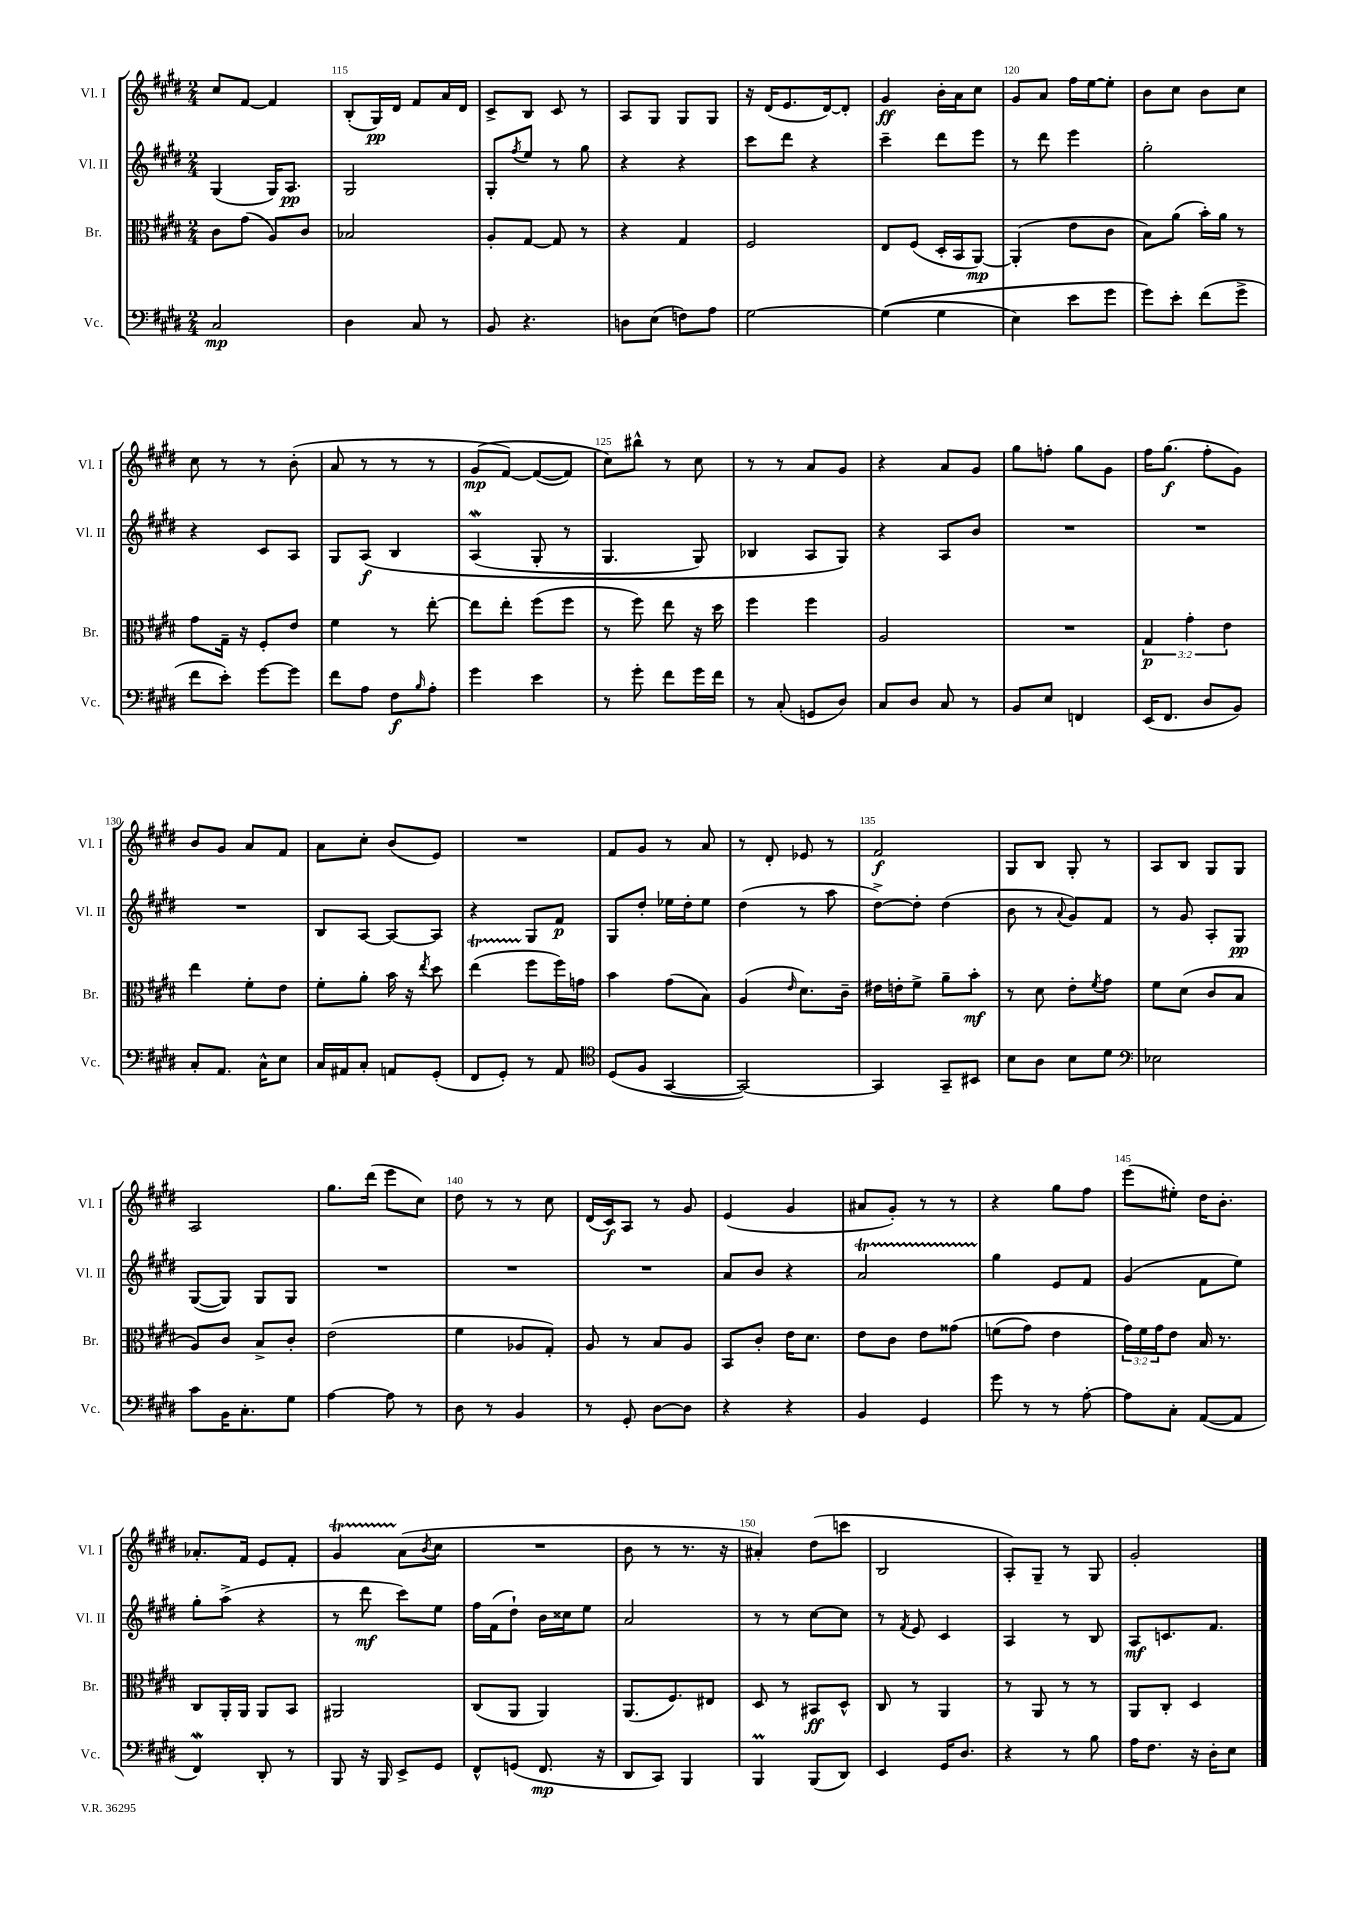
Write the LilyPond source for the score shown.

<<
\new StaffGroup <<
\new Staff = "s0" \with { instrumentName = "Vl. I" shortInstrumentName = "Vl. I" } {
    \clef treble \key e \major \numericTimeSignature \time 2/4
    cis''8 fis'8~ fis'4 |
    b8-.( gis16\pp) dis'16 fis'8 a'16 dis'16 |
    cis'8-> b8 cis'8 r8 |
    a8 gis8 gis8 gis8 |
    r16 dis'16( e'8. dis'16~) dis'8-. |
    gis'4\ff b'16-. a'16 cis''8 |
    gis'8 a'8 fis''16 e''16~ e''8-. |
    b'8 cis''8 b'8 cis''8 |
    cis''8 r8 r8 b'8-.( |
    a'8 r8 r8 r8 |
    gis'8\mp\( fis'8~) fis'8~( fis'8) |
    cis''8\) bis''8-^ r8 cis''8 |
    r8 r8 a'8 gis'8 |
    r4 a'8 gis'8 |
    gis''8 f''8-. gis''8 gis'8 |
    fis''16 gis''8.\f( fis''8-. gis'8) |
    b'8 gis'8 a'8 fis'8 |
    a'8 cis''8-. b'8( e'8) |
    R2 |
    fis'8 gis'8 r8 a'8 |
    r8 dis'8-. ees'8 r8 |
    fis'2\f |
    gis8 b8 gis8-. r8 |
    a8 b8 gis8 gis8 |
    a2 |
    gis''8. dis'''16( e'''8 cis''8) |
    dis''8 r8 r8 cis''8 |
    dis'16( cis'16\f) a8 r8 gis'8 |
    e'4( gis'4 |
    ais'8 gis'8-.) r8 r8 |
    r4 gis''8 fis''8 |
    e'''8( eis''8-.) dis''16 b'8.-. |
    aes'8.-. fis'16 e'8 fis'8-. |
    gis'4\startTrillSpan a'8\stopTrillSpan( \acciaccatura { b'8 } cis''8 |
    R2 |
    b'8 r8 r8. r16 |
    ais'4-.) dis''8( c'''8 |
    b2 |
    a8-.) gis8-- r8 gis8 |
    gis'2-. \bar "|." |
}
\new Staff = "s1" \with { instrumentName = "Vl. II" shortInstrumentName = "Vl. II" } {
    \clef treble \key e \major \numericTimeSignature \time 2/4
    gis4( gis16) a8.\pp |
    gis2 |
    gis8-. \acciaccatura { fis''8 } e''8 r8 gis''8 |
    r4 r4 |
    cis'''8 dis'''8 r4 |
    cis'''4-- dis'''8 e'''8 |
    r8 dis'''8 e'''4 |
    gis''2-. |
    r4 cis'8 a8 |
    gis8 a8\f\( b4 |
    a4\mordent( gis8-. r8 |
    gis4. gis8) |
    bes4 a8 gis8\) |
    r4 a8 b'8 |
    R2 |
    R2 |
    R2 |
    b8 a8~ a8~ a8 |
    r4 gis8 fis'8\p |
    gis8 dis''8-. ees''16 dis''16-. ees''8 |
    dis''4( r8 a''8 |
    dis''8~->) dis''8-. dis''4( |
    b'8 r8 \appoggiatura { a'8 } gis'8) fis'8 |
    r8 gis'8 a8-. gis8\pp |
    gis8~( gis8) gis8 gis8 |
    R2 |
    R2 |
    R2 |
    a'8 b'8 r4 |
    a'2\startTrillSpan |
    gis''4\stopTrillSpan e'8 fis'8 |
    gis'4( fis'8 e''8) |
    gis''8-. a''8->( r4 |
    r8 dis'''8\mf cis'''8) e''8 |
    fis''16 fis'16( dis''8-!) b'16 cisis''16 e''8 |
    a'2 |
    r8 r8 cis''8~ cis''8 |
    r8 \acciaccatura { fis'8 } e'8 cis'4 |
    a4 r8 b8 |
    a8\mf c'8. fis'8. \bar "|." |
}
\new Staff = "s2" \with { instrumentName = "Br." shortInstrumentName = "Br." } {
    \clef alto \key e \major \numericTimeSignature \time 2/4 \override Staff.TupletNumber.text = #tuplet-number::calc-fraction-text
    cis'8 gis'8( a8) cis'8 |
    bes2 |
    a8-. gis8~ gis8 r8 |
    r4 gis4 |
    fis2 |
    e8 fis8( dis16-. b,16 a,8~\mp) |
    a,4-.( e'8 cis'8 |
    b8) a'8( b'16-.) a'16 r8 |
    gis'8 gis16-- r16 fis8-. e'8 |
    fis'4 r8 e''8~-. |
    e''8 e''8-. fis''8( fis''8 |
    r8 fis''8) e''8 r16 dis''16 |
    fis''4 fis''4 |
    a2 |
    R2 |
    \tuplet 3/2 { gis4\p gis'4-. e'4 } |
    e''4 fis'8-. e'8 |
    fis'8-. a'8-. b'16 r16 \acciaccatura { e''8 } dis''8 |
    e''4\startTrillSpan( fis''8\stopTrillSpan fis''16) g'16 |
    b'4 gis'8( b8) |
    a4( \grace { e'16 } dis'8.) cis'16-- |
    eis'16 e'16-. fis'8-> a'8-- b'8-.\mf |
    r8 dis'8 e'8-. \acciaccatura { fis'8 } gis'8 |
    fis'8 dis'8( cis'8 b8 |
    a8) cis'8 b8-> cis'8-. |
    e'2( |
    fis'4 aes8 gis8-.) |
    a8 r8 b8 a8 |
    b,8 cis'8-. e'16 dis'8. |
    e'8 cis'8 e'8 gisis'8\( |
    f'8( gis'8) e'4 |
    \tuplet 3/2 { gis'16\) fis'16 gis'16 } e'8 b16 r8. |
    cis8 a,16-. a,16 a,8 b,8 |
    ais,2 |
    cis8( a,8 a,4) |
    a,8.( fis8.) eis8 |
    dis8 r8 bis,8\ff dis8-^ |
    cis8 r8 a,4 |
    r8 a,8 r8 r8 |
    a,8 cis8-. dis4 \bar "|." |
}
\new Staff = "s3" \with { instrumentName = "Vc." shortInstrumentName = "Vc." } {
    \clef bass \key e \major \numericTimeSignature \time 2/4
    cis2\mp |
    dis4 cis8 r8 |
    b,8 r4. |
    d8 e8( f8) a8 |
    gis2~ |
    gis4(\( gis4 |
    e4) e'8 gis'8 |
    gis'8\) e'8-. fis'8( gis'8-> |
    fis'8 e'8-.) gis'8~ gis'8 |
    fis'8 a8 fis8\f \grace { b16 } a8-. |
    gis'4 e'4 |
    r8 gis'8-. fis'8 gis'16 fis'16 |
    r8 cis8-.( g,8 dis8) |
    cis8 dis8 cis8 r8 |
    b,8 e8 f,4 |
    e,16( fis,8. dis8 b,8) |
    cis8-. a,8. cis16-^ e8 |
    cis16 ais,16 cis8-. a,8 gis,8-.( |
    fis,8 gis,8-.) r8 a,8 |
    \clef tenor dis8( fis8 gis,4~ |
    gis,2~) |
    gis,4 gis,8-- bis,8 |
    b8 a8 b8 dis'8 |
    \clef bass ees2 |
    cis'8 b,16 cis8.-. gis8 |
    a4~ a8 r8 |
    dis8 r8 b,4 |
    r8 gis,8-. dis8~ dis8 |
    r4 r4 |
    b,4 gis,4 |
    gis'8 r8 r8 a8~-. |
    a8 cis8-. a,8~( a,8 |
    fis,4\mordent) dis,8-. r8 |
    b,,8 r16 b,,16 e,8-> gis,8 |
    fis,8-^ g,8( fis,8.\mp r16 |
    dis,8 cis,8) b,,4 |
    b,,4\prall b,,8( dis,8) |
    e,4 gis,16 dis8. |
    r4 r8 b8 |
    a16 fis8. r16 dis16-. e8 \bar "|." |
}
>>
>>
\layout { \context { \Score currentBarNumber = #114 \override BarNumber.break-visibility = ##(#f #t #t) barNumberVisibility = #(every-nth-bar-number-visible 5) } }
